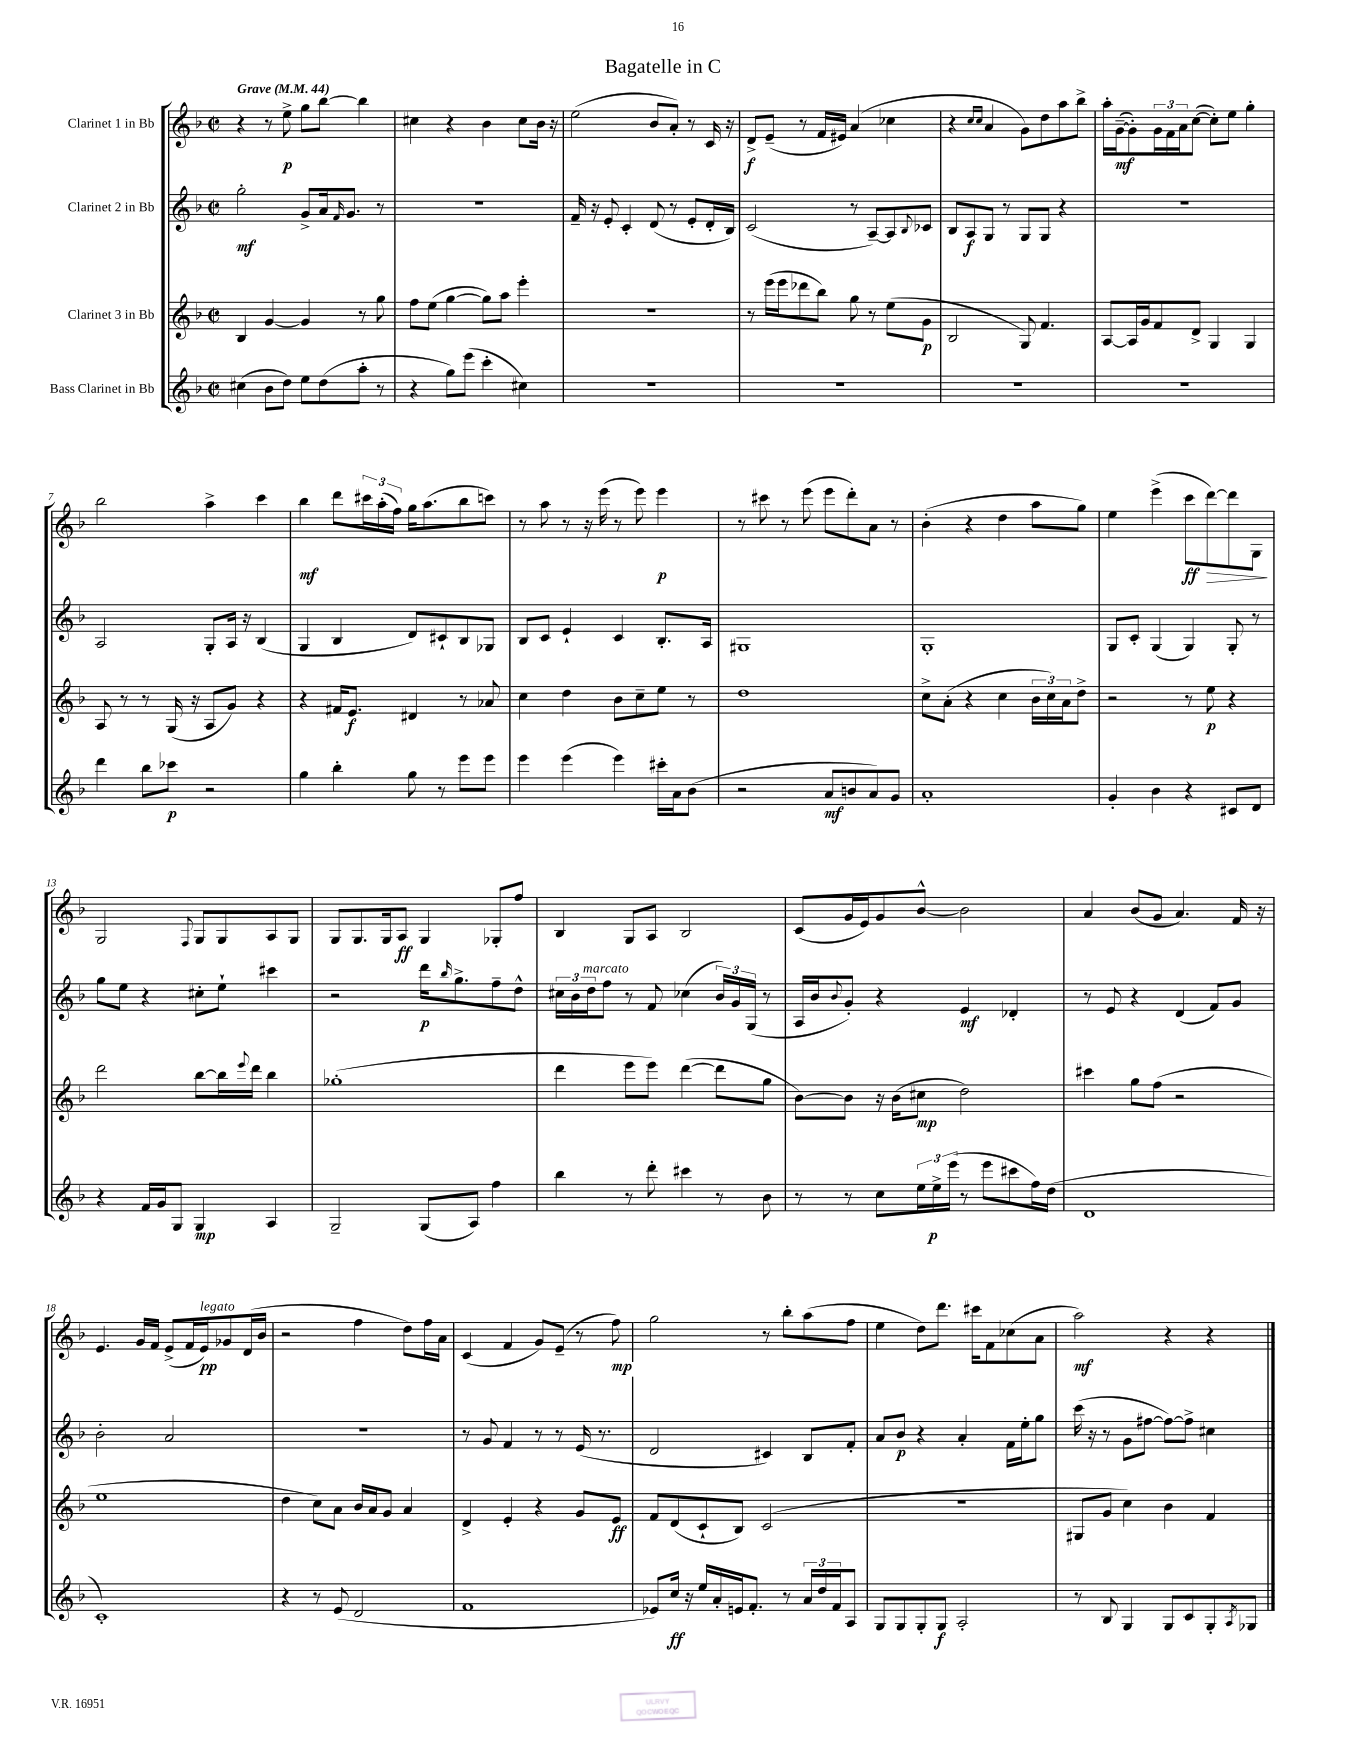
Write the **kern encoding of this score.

**kern	**dynam	**kern	**dynam	**kern	**dynam	**kern	**dynam
*part4	*part4	*part3	*part3	*part2	*part2	*part1	*part1
*staff4	*staff4	*staff3	*staff3	*staff2	*staff2	*staff1	*staff1
*I"Bass Clarinet in Bb	*	*I"Clarinet 3 in Bb	*	*I"Clarinet 2 in Bb	*	*I"Clarinet 1 in Bb	*
*clefG2	*	*clefG2	*	*clefG2	*	*clefG2	*
*k[b-]	*	*k[b-]	*	*k[b-]	*	*k[b-]	*
*M2/2	*	*M2/2	*	*M2/2	*	*M2/2	*
*met(c|)	*	*met(c|)	*	*met(c|)	*	*met(c|)	*
*MM44	*	*MM44	*	*MM44	*	*MM44	*
=1	=1	=1	=1	=1	=1	=1	=1
!	!	!	!	!	!	!LO:TX:a:B:t=Grave	!
(4cc#X\	.	4B-/	.	2gg'\	mf	4r	.
8b-\L	.	[4g/	.	.	.	8r	.
8dd\J)	.	.	.	.	.	8ee^\	p
8ee\L	.	4g/]	.	8g^/L	.	8gg\L	.
(8dd\	.	.	.	16a/k	.	[8bb-\J	.
.	.	.	.	16qqf/	.	.	.
.	.	.	.	8.g/J	.	.	.
8aa'\J	.	8r	.	.	.	4bb-\]	.
8r	.	8gg\	.	8r	.	.	.
=2	=2	=2	=2	=2	=2	=2	=2
4r	.	8ff\L	.	1r	.	4cc#X\	.
.	.	(8ee\J	.	.	.	.	.
8gg\L)	.	[4gg\	.	.	.	4r	.
(8eee\J	.	.	.	.	.	.	.
4ccc'\	.	8gg\L])	.	.	.	4b-\	.
.	.	8aa\J	.	.	.	.	.
4cc#X\)	.	4eee'\	.	.	.	8cc#\L	.
.	.	.	.	.	.	16b-\Jk	.
.	.	.	.	.	.	16r	.
=3	=3	=3	=3	=3	=3	=3	=3
1r	.	1r	.	16f~/	.	(2ee\	.
.	.	.	.	16r	.	.	.
.	.	.	.	8e'/	.	.	.
.	.	.	.	4c'/	.	.	.
.	.	.	.	(8d/	.	8b-/L	.
.	.	.	.	8r	.	8a'/J)	.
.	.	.	.	8e'/L	.	8r	.
.	.	.	.	16d'/L	.	16c/	.
.	.	.	.	16B-/JJ)	.	16r	.
=4	=4	=4	=4	=4	=4	=4	=4
1r	.	8r	.	(2c/	.	8d^/L	f
.	.	(16eee\LL	.	.	.	(8e~/J	.
.	.	16eee\J	.	.	.	.	.
.	.	8ddd-X\	.	.	.	8r	.
.	.	8bb-\J)	.	.	.	16f/LL	.
.	.	.	.	.	.	16e#X/JJ)	.
.	.	8gg\	.	8r	.	(4a/	.
.	.	8r	.	[8A~/L)	.	.	.
.	.	(8ee\L	.	8A/]	.	4cc-X\	.
.	.	.	.	8qqB-/	.	.	.
.	.	8g\J	p	8c-X/J	.	.	.
=5	=5	=5	=5	=5	=5	=5	=5
1r	.	2B-/	.	8B-/L	.	4r	.
.	.	.	.	8A/	f	.	.
.	.	.	.	.	.	16qqcc/LL	.
.	.	.	.	.	.	16qqcc/JJ	.
.	.	.	.	8G/J	.	4a/	.
.	.	.	.	8r	.	.	.
.	.	8G/)	.	8G/L	.	8g\L)	.
.	.	4.f/	.	8G/J	.	8dd\	.
.	.	.	.	4r	.	8aa\	.
.	.	.	.	.	.	8bb-^\J	.
=6	=6	=6	=6	=6	=6	=6	=6
1r	.	[8A/L	.	1r	.	16aa'\LL	.
.	.	.	.	.	.	([16g~\J	mf
.	.	16A/L]	.	.	.	8g'\])	.
.	.	16g/J	.	.	.	.	.
.	.	8f/	.	.	.	24g\L	.
.	.	.	.	.	.	24f\	.
.	.	.	.	.	.	24a\J	.
.	.	8d^/J	.	.	.	([8cc\J	.
.	.	4G/	.	.	.	8cc'\L])	.
.	.	.	.	.	.	8ee\J	.
.	.	4G/	.	.	.	4gg'\	.
!!LO:LB:g=z
=7	=7	=7	=7	=7	=7	=7	=7
4ddd\	.	8A/	.	2A/	.	2bb-\	.
.	.	8r	.	.	.	.	.
8bb-\L	.	8r	.	.	.	.	.
8ccc-X\J	p	(16G/	.	.	.	.	.
.	.	16r	.	.	.	.	.
2r	.	8A/L	.	8G'/L	.	4aa^\	.
.	.	8g/J)	.	16A/Jk	.	.	.
.	.	.	.	16r	.	.	.
.	.	4r	.	(4B-/	.	4ccc\	.
=8	=8	=8	=8	=8	=8	=8	=8
4gg\	.	4r	.	4G/	.	4bb-\	mf
4bb-'\	.	16f#X/KL	.	4B-/	.	8ddd\L	.
.	.	8.e/J	f	.	.	.	.
.	.	.	.	.	.	24ccc#X\L	.
.	.	.	.	.	.	(24aa'\	.
.	.	.	.	.	.	24ff\JJ)	.
8gg\	.	4d#X/	.	8d/L)	.	16gg\KL	.
.	.	.	.	.	.	(8.aa\	.
8r	.	.	.	8c#X`/	.	.	.
8eee\L	.	8r	.	8B-/	.	8bb-\	.
8eee\J	.	8a-X/	.	8G-X/J	.	8cccn\J)	.
=9	=9	=9	=9	=9	=9	=9	=9
4eee\	.	4cc\	.	8B-/L	.	8r	.
.	.	.	.	8c/J	.	8aa\	.
(4eee\	.	4dd\	.	4e`/	.	8r	.
.	.	.	.	.	.	16r	.
.	.	.	.	.	.	(16eee\	.
4eee\)	.	8b-\L	.	4c/	.	8r	.
.	.	8cc~\	.	.	.	8eee\)	.
16ccc#X'\LL	.	8ee\J	.	8.B-'/L	.	4eee\	p
16a\J	.	.	.	.	.	.	.
(8b-\J	.	8r	.	.	.	.	.
.	.	.	.	16A/Jk	.	.	.
=10	=10	=10	=10	=10	=10	=10	=10
2r	.	1dd	.	1G#X	.	8r	.
.	.	.	.	.	.	8ccc#X\	.
.	.	.	.	.	.	8r	.
.	.	.	.	.	.	(8eee\	.
8a/L	mf	.	.	.	.	8eee\L	.
8bn/	.	.	.	.	.	8ddd'\)	.
8a/)	.	.	.	.	.	8a\J	.
8g/J	.	.	.	.	.	8r	.
=11	=11	=11	=11	=11	=11	=11	=11
1a'	.	8cc^\L	.	1G'	.	(4b-'\	.
.	.	(8a'\J	.	.	.	.	.
.	.	4r	.	.	.	4r	.
.	.	4cc\	.	.	.	4dd\	.
.	.	24b-\LL	.	.	.	8aa\L	.
.	.	24cc\)	.	.	.	.	.
.	.	24a\J	.	.	.	.	.
.	.	8dd^\J	.	.	.	8gg\J)	.
=12	=12	=12	=12	=12	=12	=12	=12
4g'/	.	2r	.	8G/L	.	4ee\	.
.	.	.	.	8c'/J	.	.	.
4b-\	.	.	.	(4G/	.	(4eee^\	.
4r	.	8r	.	4G/)	.	8ccc\L	ff
!	!	!	!	!	!	!	!LO:HP:b
.	.	8ee\	p	.	.	[8ddd\)	>
8c#X/L	.	4r	.	8G'/	.	8ddd\]	.
8d/J	.	.	.	8r	.	8G\J	.
.	.	.	.	.	.	.	]
!!LO:LB:g=z
=13	=13	=13	=13	=13	=13	=13	=13
4r	.	2ddd\	.	8gg\L	.	2G/	.
.	.	.	.	8ee\J	.	.	.
16f/LL	.	.	.	4r	.	.	.
16g/J	.	.	.	.	.	.	.
8G/J	.	.	.	.	.	.	.
.	.	.	.	.	.	8qqF/	.
4G/	mp	[8bb-\L	.	8cc#X'\L	.	8G/L	.
.	.	16bb-\L]	.	8ee`\J	.	8G/	.
.	.	8qqeee/	.	.	.	.	.
.	.	16ddd\JJ	.	.	.	.	.
4A/	.	4bb-\	.	4ccc#X\	.	8A/	.
.	.	.	.	.	.	8G/J	.
=14	=14	=14	=14	=14	=14	=14	=14
2G~/	.	(1gg-X'	.	2r	.	8G/L	.
.	.	.	.	.	.	8.G/	.
.	.	.	.	.	.	16G/k	.
.	.	.	.	.	.	8A/J	ff
(8G/L	.	.	.	16ddd\KL	p	4G/	.
.	.	.	.	16qqbb-/	.	.	.
.	.	.	.	8.gg^\	.	.	.
8A/J)	.	.	.	.	.	.	.
4ff\	.	.	.	8ff~\	.	8G-X'/L	.
.	.	.	.	8dd^^\J	.	8ff/J	.
=15	=15	=15	=15	=15	=15	=15	=15
4bb-\	.	4ddd\	.	24cc#X\LL	.	4B-/	.
.	.	.	.	24b-\	.	.	.
!	!	!	!	!LO:TX:a:i:t=marcato	!	!	!
.	.	.	.	24dd\J	.	.	.
.	.	.	.	8ff\J	.	.	.
8r	.	8eee\L	.	8r	.	8G/L	.
8ddd'\	.	8eee\J)	.	8f/	.	8A/J	.
4ccc#X\	.	([4ddd\	.	(4cc-X\	.	2B-/	.
8r	.	8ddd\L]	.	24b-/LL)	.	.	.
.	.	.	.	24g/	.	.	.
.	.	.	.	(24G/JJ	.	.	.
8b-\	.	8gg\J	.	8r	.	.	.
=16	=16	=16	=16	=16	=16	=16	=16
8r	.	[8b-\L)	.	16A/LL	.	(8c/L	.
.	.	.	.	16b-/J	.	.	.
.	.	.	.	8qqb-/	.	.	.
8r	.	8b-\J]	.	8g'/J)	.	16g/L	.
.	.	.	.	.	.	16e/J)	.
8cc\L	.	16r	.	4r	.	8g/	.
.	.	(16b-\KL	.	.	.	.	.
24ee\L	.	8cc#X\J	mp	.	.	[8b-^^/J	.
24ee^\	p	.	.	.	.	.	.
(24eee\JJ	.	.	.	.	.	.	.
8r	.	2dd\)	.	4e/	mf	2b-\]	.
8eee\L	.	.	.	.	.	.	.
8ccc#X\	.	.	.	4d-X'/	.	.	.
16ff\L)	.	.	.	.	.	.	.
(16dd\JJ	.	.	.	.	.	.	.
=17	=17	=17	=17	=17	=17	=17	=17
1d	.	4ccc#X\	.	8r	.	4a/	.
.	.	.	.	8e/	.	.	.
.	.	8gg\L	.	4r	.	(8b-/L	.
.	.	(8ff\J	.	.	.	8g/J	.
.	.	2r	.	(4d/	.	4.a/)	.
.	.	.	.	8f/L)	.	.	.
.	.	.	.	8g/J	.	16f/	.
.	.	.	.	.	.	16r	.
!!LO:LB:g=z
=18	=18	=18	=18	=18	=18	=18	=18
1c')	.	1ee	.	2b-'\	.	4.e/	.
.	.	.	.	.	.	16g/LL	.
.	.	.	.	.	.	16f/JJ	.
.	.	.	.	2a/	.	(8e^/L	.
.	.	.	.	.	.	16f/L	.
!	!	!	!	!	!	!LO:TX:a:i:t=legato	!
.	.	.	.	.	.	16e/J)	pp
.	.	.	.	.	.	8g-X/	.
.	.	.	.	.	.	(16d/L	.
.	.	.	.	.	.	16b-/JJ	.
=19	=19	=19	=19	=19	=19	=19	=19
4r	.	4dd\	.	1r	.	2r	.
8r	.	8cc\L)	.	.	.	.	.
(8e/	.	8a\J	.	.	.	.	.
2d/	.	16b-/LL	.	.	.	4ff\	.
.	.	16a/J	.	.	.	.	.
.	.	8g/J	.	.	.	.	.
.	.	4a/	.	.	.	8dd\L)	.
.	.	.	.	.	.	16ff\L	.
.	.	.	.	.	.	16a\JJ	.
=20	=20	=20	=20	=20	=20	=20	=20
1f	.	4d^/	.	8r	.	(4c/	.
.	.	.	.	8g/	.	.	.
.	.	4e'/	.	4f/	.	4f/	.
.	.	4r	.	8r	.	8g/L)	.
.	.	.	.	8r	.	(8e~/J	.
.	.	8g/L	.	(16e/	.	8r	.
.	.	.	.	8.r	.	.	.
.	.	8e/J	ff	.	.	8ff\)	mp
=21	=21	=21	=21	=21	=21	=21	=21
8e-X/L)	.	8f/L	.	2d/	.	2gg\	.
16cc/Jk	ff	(8d/	.	.	.	.	.
16r	.	.	.	.	.	.	.
16ee/LL	.	8c`/	.	.	.	.	.
16a'/	.	.	.	.	.	.	.
16en/J	.	8B-/J)	.	.	.	.	.
8.f'/J	.	.	.	.	.	.	.
.	.	(2c/	.	4c#X/)	.	8r	.
8r	.	.	.	.	.	8bb-'\L	.
24a/LL	.	.	.	8B-/L	.	(8aa\	.
24dd/	.	.	.	.	.	.	.
24f/J	.	.	.	.	.	.	.
8A/J	.	.	.	8f'/J	.	8ff\J	.
=22	=22	=22	=22	=22	=22	=22	=22
8G/L	.	1r	.	8a/L	.	4ee\	.
8G/	.	.	.	8b-/J	p	.	.
8G'/	.	.	.	4r	.	8dd\L)	.
8G/J	f	.	.	.	.	8.ddd\J	.
2A'/	.	.	.	4a'/	.	.	.
.	.	.	.	.	.	16ccc#X\KL	.
.	.	.	.	.	.	8f\	.
.	.	.	.	16f\LL	.	(8cc-X\	.
.	.	.	.	16ee'\J	.	.	.
.	.	.	.	8gg\J	.	8a\J	.
=23	=23	=23	=23	=23	=23	=23	=23
8r	.	8G#X/L	.	(16ccc\	.	2aa\)	mf
.	.	.	.	16r	.	.	.
8B-/	.	8g/J	.	8r	.	.	.
4G/	.	4cc\)	.	8g\L	.	.	.
.	.	.	.	[8ff#X\J	.	.	.
8G/L	.	4b-\	.	8ff#\L_)	.	4r	.
8c/	.	.	.	8ff#^\J]	.	.	.
8G'/	.	4f/	.	4cc#X\	.	4r	.
8qA/	.	.	.	.	.	.	.
8G-X/J	.	.	.	.	.	.	.
==	==	==	==	==	==	==	==
*-	*-	*-	*-	*-	*-	*-	*-
